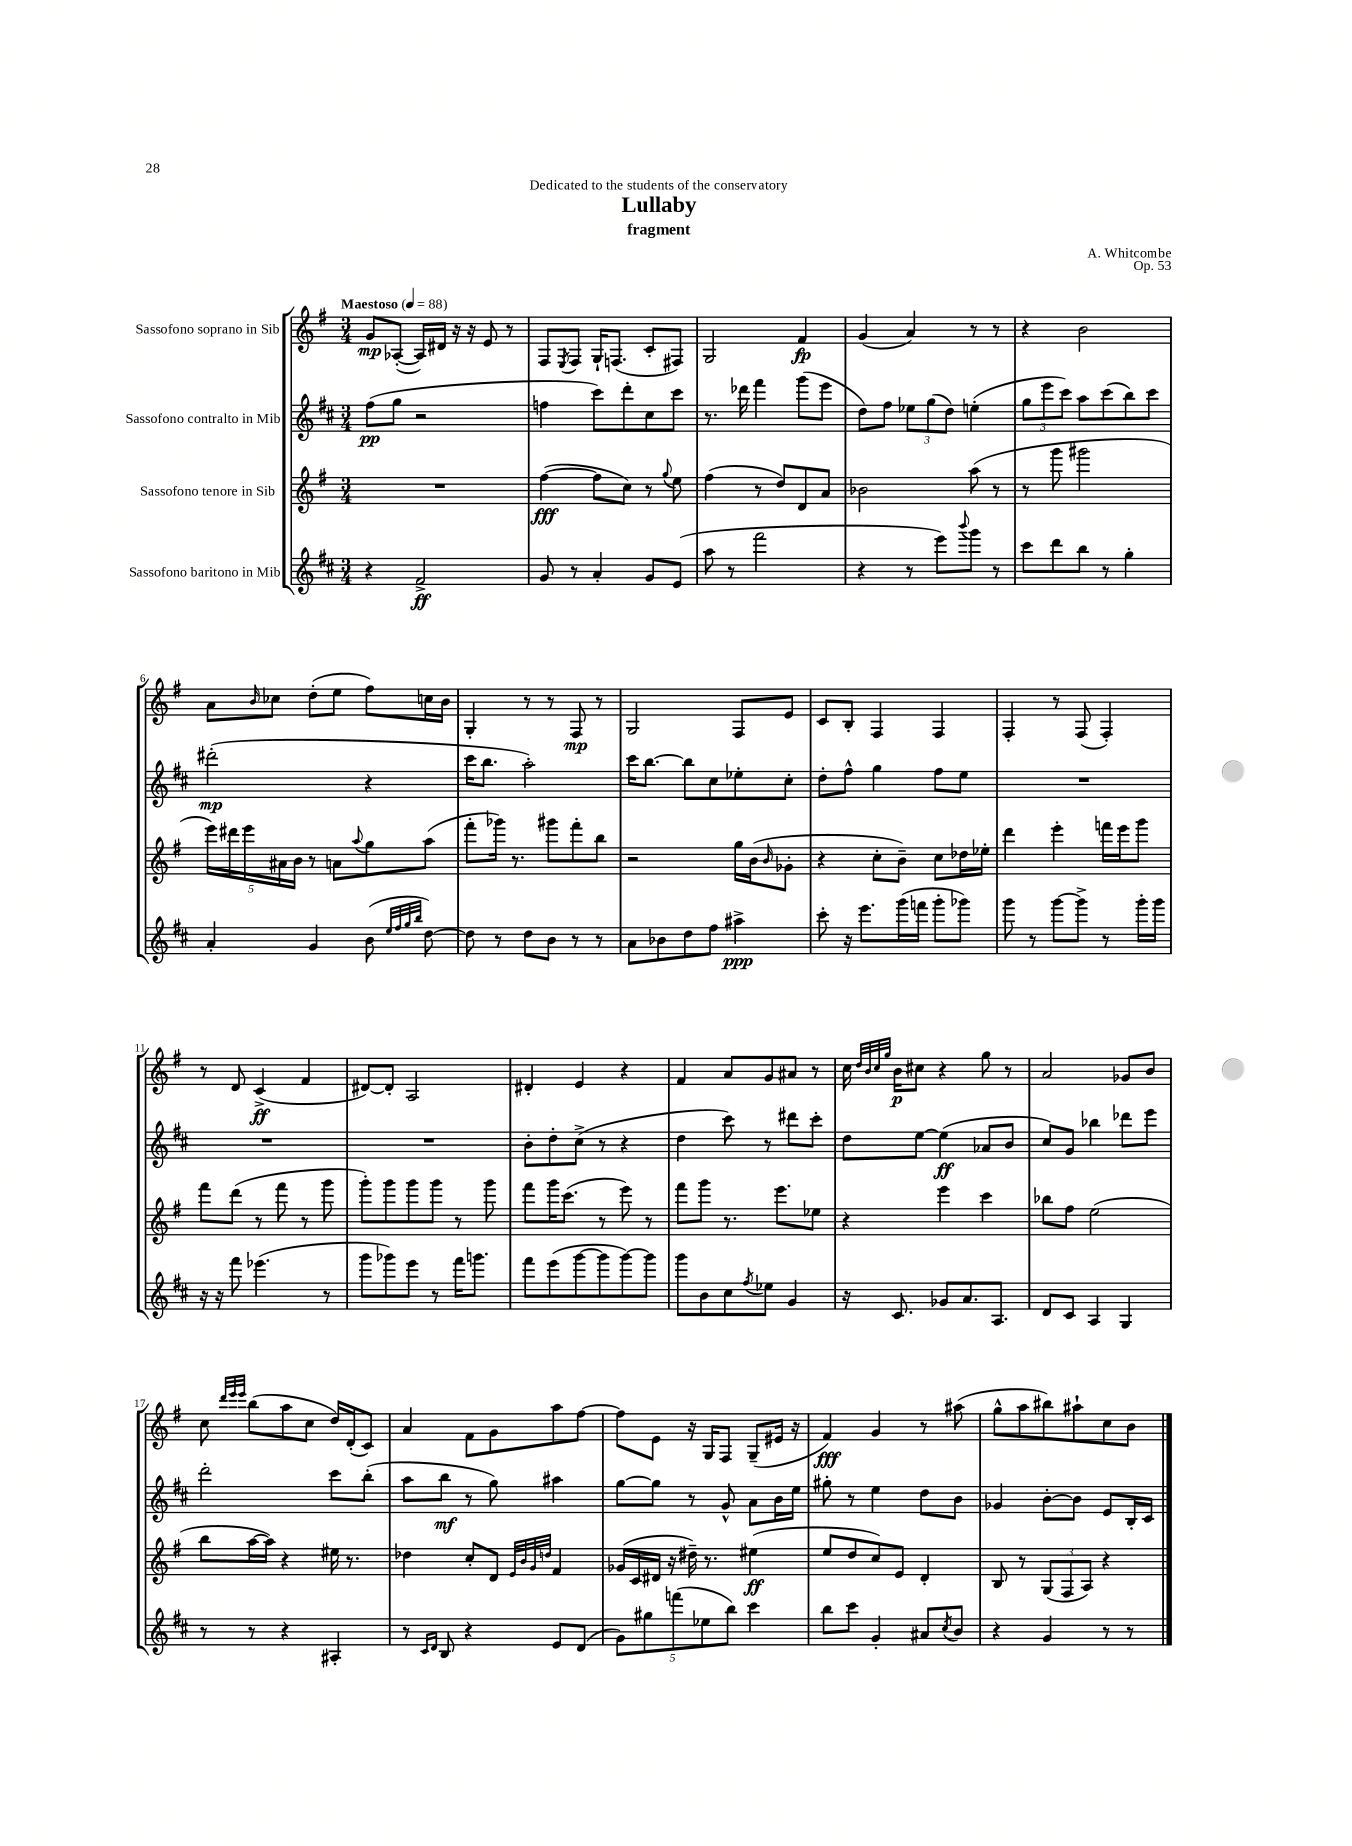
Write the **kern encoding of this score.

**kern	**dynam	**kern	**dynam	**kern	**dynam	**kern	**dynam
*part4	*part4	*part3	*part3	*part2	*part2	*part1	*part1
*staff4	*staff4	*staff3	*staff3	*staff2	*staff2	*staff1	*staff1
*I"Sassofono baritono in Mib	*	*I"Sassofono tenore in Sib	*	*I"Sassofono contralto in Mib	*	*I"Sassofono soprano in Sib	*
*clefG2	*	*clefG2	*	*clefG2	*	*clefG2	*
*k[f#c#]	*	*k[f#]	*	*k[f#c#]	*	*k[f#]	*
*M3/4	*	*M3/4	*	*M3/4	*	*M3/4	*
*MM88	*	*MM88	*	*MM88	*	*MM88	*
=1	=1	=1	=1	=1	=1	=1	=1
!	!	!	!	!	!	!LO:TX:a:B:t=Maestoso	!
4r	.	2.r	.	(8ff#\L	pp	8g/L	mp
.	.	.	.	8gg\J	.	([8A-X'/J	.
2f#^/	ff	.	.	2r	.	16A-/LL])	.
.	.	.	.	.	.	16d#X/JJ	.
.	.	.	.	.	.	16r	.
.	.	.	.	.	.	16r	.
.	.	.	.	.	.	8e/	.
.	.	.	.	.	.	8r	.
=2	=2	=2	=2	=2	=2	=2	=2
8g/	.	([4ff#\	fff	4ffn\	.	8F#/L	.
.	.	.	.	.	.	8qE/	.
8r	.	.	.	.	.	8F#/J	.
4a'/	.	8ff#\L]	.	8ccc#\L)	.	16G`/KL	.
.	.	.	.	.	.	(8.Fn/J	.
.	.	8cc\J)	.	8ddd'\	.	.	.
8g/L	.	8r	.	8cc#\	.	8c'/L	.
.	.	8qqgg/	.	.	.	.	.
(8e/J	.	8ee\	.	8ccc#\J	.	8F#X/J)	.
=3	=3	=3	=3	=3	=3	=3	=3
8aa\	.	(4ff#\	.	8.r	.	2G/	.
8r	.	.	.	.	.	.	.
.	.	.	.	16ddd-X\	.	.	.
2fff#\	.	8r	.	4fff#\	.	.	.
.	.	8dd/L)	.	.	.	.	.
.	.	8d/	.	(8ggg\L	.	4f#/	fp
.	.	8a/J	.	8eee\J	.	.	.
=4	=4	=4	=4	=4	=4	=4	=4
4r	.	2b-X\	.	8dd\L)	.	(4g/	.
.	.	.	.	8ff#\J	.	.	.
8r	.	.	.	12ee-X\L	.	4a/)	.
.	.	.	.	(12gg\	.	.	.
8eee\L)	.	.	.	.	.	.	.
.	.	.	.	12dd\J)	.	.	.
8qqbbb/	.	.	.	.	.	.	.
8ggg\J	.	(8aa\	.	(4een'\	.	8r	.
8r	.	8r	.	.	.	8r	.
=5	=5	=5	=5	=5	=5	=5	=5
8ccc#\L	.	8r	.	12gg\L	.	4r	.
.	.	.	.	12eee\	.	.	.
8ddd\	.	8ggg\	.	.	.	.	.
.	.	.	.	12ccc#\J)	.	.	.
8bb\J	.	2ggg#X\	.	8aa\L	.	2b\	.
8r	.	.	.	(8ccc#\	.	.	.
4gg'\	.	.	.	8bb\)	.	.	.
.	.	.	.	8ccc#\J	.	.	.
!!LO:LB:g=z
=6	=6	=6	=6	=6	=6	=6	=6
4a'/	.	20eee\LL)	.	(2ddd#X'\	mp	8a\L	.
.	.	20ddd#X\	.	.	.	.	.
.	.	20eee\	.	.	.	.	.
.	.	.	.	.	.	16qqb/	.
.	.	.	.	.	.	8cc-X\J	.
.	.	20a#X\	.	.	.	.	.
.	.	20b\JJ	.	.	.	.	.
4g/	.	8r	.	.	.	(8dd'\L	.
.	.	8an\L	.	.	.	8ee\J	.
.	.	8qqaa/	.	.	.	.	.
(8b\	.	8gg\	.	4r	.	8ff#\L)	.
32qqee/LLL	.	.	.	.	.	.	.
32qqff#/	.	.	.	.	.	.	.
32qqgg/	.	.	.	.	.	.	.
32qqbb/JJJ	.	.	.	.	.	.	.
[8dd\)	.	(8aa\J	.	.	.	16ccn\L	.
.	.	.	.	.	.	16b\JJ	.
=7	=7	=7	=7	=7	=7	=7	=7
8dd\]	.	8fff#'\L	.	16ccc#\KL	.	4G'/	.
.	.	.	.	8.bb\J	.	.	.
8r	.	16ggg-X\Jk)	.	.	.	.	.
.	.	8.r	.	.	.	.	.
8dd\L	.	.	.	2aa'\)	.	8r	.
8b\J	.	8ggg#X\L	.	.	.	8r	.
8r	.	8fff#'\	.	.	.	8F#/	mp
8r	.	8bb\J	.	.	.	8r	.
=8	=8	=8	=8	=8	=8	=8	=8
8a\L	.	2r	.	16ccc#\KL	.	2G/	.
.	.	.	.	[8.bb\J	.	.	.
8b-X\	.	.	.	.	.	.	.
8dd\	.	.	.	8bb\L]	.	.	.
8ff#\J	.	.	.	8cc#\	.	.	.
4aa#X^\	ppp	16gg\LL	.	8ee-X'\	.	8F#/L	.
.	.	(16b\J	.	.	.	.	.
.	.	16qqb/	.	.	.	.	.
.	.	8g-X'\J	.	8cc#'\J	.	8e/J	.
=9	=9	=9	=9	=9	=9	=9	=9
8ccc#'\	.	4r	.	8dd'\L	.	8c/L	.
16r	.	.	.	8ff#^^\J	.	8B'/J	.
8.eee\L	.	.	.	.	.	.	.
.	.	8cc'\L	.	4gg\	.	4F#/	.
(16ggg\L	.	8b~\J)	.	.	.	.	.
16fffn\JJ	.	.	.	.	.	.	.
8ggg'\L	.	8cc\L	.	8ff#\L	.	4F#/	.
8ggg-X\J)	.	16dd-X\L	.	8ee\J	.	.	.
.	.	16ee-X'\JJ	.	.	.	.	.
=10	=10	=10	=10	=10	=10	=10	=10
8ggg\	.	4ddd\	.	2.r	.	4F#'/	.
8r	.	.	.	.	.	.	.
[8ggg\L	.	4eee'\	.	.	.	8r	.
8ggg^\J]	.	.	.	.	.	(8F#/	.
8r	.	16fffn\LL	.	.	.	4F#'/)	.
.	.	16eee\J	.	.	.	.	.
16ggg'\LL	.	8ggg\J	.	.	.	.	.
16ggg\JJ	.	.	.	.	.	.	.
!!LO:LB:g=z
=11	=11	=11	=11	=11	=11	=11	=11
16r	.	8fff#\L	.	2.r	.	8r	.
16r	.	.	.	.	.	.	.
8fff#\	.	(8ddd\J	.	.	.	8d/	.
(4.eee-X\	.	8r	.	.	.	(4c^/	ff
.	.	8fff#\	.	.	.	.	.
.	.	8r	.	.	.	4f#/	.
8r	.	8ggg\	.	.	.	.	.
=12	=12	=12	=12	=12	=12	=12	=12
8ggg\L	.	8ggg'\L)	.	2.r	.	[8d#X/L)	.
8ggg-X\)	.	8ggg\	.	.	.	8d#'/J]	.
8eee\J	.	8ggg\	.	.	.	2A/	.
8r	.	8ggg\J	.	.	.	.	.
16fff#\KL	.	8r	.	.	.	.	.
8.gggn\J	.	.	.	.	.	.	.
.	.	8ggg\	.	.	.	.	.
=13	=13	=13	=13	=13	=13	=13	=13
8fff#\L	.	8fff#\L	.	8b'\L	.	4d#X'/	.
(8eee\	.	16ggg\K	.	8dd'\	.	.	.
.	.	(8.ccc\J	.	.	.	.	.
[8ggg\	.	.	.	(8cc#^\J	.	4e/	.
8ggg\]	.	8r	.	8r	.	.	.
[8ggg\)	.	8eee\)	.	4r	.	4r	.
8ggg\J]	.	8r	.	.	.	.	.
=14	=14	=14	=14	=14	=14	=14	=14
8ggg\L	.	8fff#\L	.	4dd\	.	4f#/	.
8b\	.	8ggg\J	.	.	.	.	.
8cc#\	.	8.r	.	8ccc#\)	.	8a/L	.
8qff#/	.	.	.	.	.	.	.
8ee-X\J	.	.	.	8r	.	8g/	.
.	.	8.eee\L	.	.	.	.	.
4g/	.	.	.	8ddd#X\L	.	8a#X/J	.
.	.	8ee-X\J	.	8ccc#'\J	.	8r	.
=15	=15	=15	=15	=15	=15	=15	=15
16r	.	4r	.	8dd\L	.	16cc\	.
.	.	.	.	.	.	32qqdd/LLL	.
.	.	.	.	.	.	32qqb/	.
.	.	.	.	.	.	32qqcc/	.
.	.	.	.	.	.	32qqgg/JJJ	.
8.c#/	.	.	.	.	.	16b\KL	p
.	.	.	.	[8ee\J	.	8cc#X\J	.
8g-X/L	.	4eee\	.	(4ee\]	ff	4r	.
8.a/	.	.	.	.	.	.	.
.	.	4ccc\	.	8a-X/L	.	8gg\	.
8.A/J	.	.	.	.	.	.	.
.	.	.	.	8b/J	.	8r	.
=16	=16	=16	=16	=16	=16	=16	=16
8d/L	.	8bb-X\L	.	8cc#/L)	.	2a/	.
8c#/J	.	8ff#\J	.	8g/J	.	.	.
4A/	.	(2ee\	.	4bb-X\	.	.	.
4G/	.	.	.	8ddd-X\L	.	8g-X/L	.
.	.	.	.	8eee\J	.	8b/J	.
!!LO:LB:g=z
=17	=17	=17	=17	=17	=17	=17	=17
8r	.	8bb\L	.	2ddd'\	.	8cc\	.
.	.	.	.	.	.	32qqddd/LLL	.
.	.	.	.	.	.	32qqeee/	.
.	.	.	.	.	.	32qqeee/JJJ	.
8r	.	[16aa\L	.	.	.	(8bb\L	.
.	.	16aa\JJ])	.	.	.	.	.
4r	.	4r	.	.	.	8aa\	.
.	.	.	.	.	.	8cc\J	.
4A#X'/	.	16ee#X\	.	8ccc#\L	.	16dd/LL)	.
.	.	8.r	.	.	.	(16d'/J	.
.	.	.	.	(8bb'\J	.	8c/J)	.
=18	=18	=18	=18	=18	=18	=18	=18
8r	.	4dd-X\	.	8aa\L	.	4a/	.
16qqc#/LL	.	.	.	.	.	.	.
16qqd/JJ	.	.	.	.	.	.	.
8B/	.	.	.	8bb\J	mf	.	.
4r	.	8cc'/L	.	8r	.	8f#\L	.
.	.	8d/J	.	8gg\)	.	8g\	.
.	.	32qqe/LLL	.	.	.	.	.
.	.	32qqb/	.	.	.	.	.
.	.	32qqg/	.	.	.	.	.
.	.	32qqddn/JJJ	.	.	.	.	.
8e/L	.	4f#/	.	4aa#X\	.	8aa\	.
(8d/J	.	.	.	.	.	[8ff#\J	.
=19	=19	=19	=19	=19	=19	=19	=19
10g\L)	.	(16g-X/LL	.	[8gg\L	.	8ff#\L]	.
.	.	16c/	.	.	.	.	.
10gg#X\	.	.	.	.	.	.	.
.	.	16d#X/JJ	.	8gg\J]	.	8e\J	.
.	.	16r	.	.	.	.	.
(10fffn\	.	.	.	.	.	.	.
.	.	16dd#X~\)	.	8r	.	16r	.
10ee-X\	.	.	.	.	.	.	.
.	.	8.r	.	.	.	16G/KL	.
.	.	.	.	8g^^/	.	8F#/J	.
10bb\J)	.	.	.	.	.	.	.
4ccc#\	.	(4ee#X\	ff	8a\L	.	(8G~/L	.
.	.	.	.	16b\L	.	16e#X/Jk	.
.	.	.	.	16ee\JJ	.	16r	.
=20	=20	=20	=20	=20	=20	=20	=20
8bb\L	.	8ee/L	.	8gg#X'\	.	4f#/)	fff
8ccc#\J	.	8dd/	.	8r	.	.	.
4g'/	.	8cc/)	.	4ee\	.	4g/	.
.	.	8e/J	.	.	.	.	.
8a#X/L	.	4d'/	.	8dd\L	.	8r	.
8qcc#/	.	.	.	.	.	.	.
8b/J	.	.	.	8b\J	.	(8aa#X\	.
=21	=21	=21	=21	=21	=21	=21	=21
4r	.	8B/	.	4g-X/	.	8gg^^\L	.
.	.	8r	.	.	.	8aa\	.
4g/	.	(12G/L	.	[8b'\L	.	8bb#X\)	.
.	.	12F#/	.	.	.	.	.
.	.	.	.	8b\J]	.	8aa#X`\	.
.	.	12A/J)	.	.	.	.	.
8r	.	4r	.	8e/L	.	8cc\	.
8r	.	.	.	16B'/L	.	8b\J	.
.	.	.	.	16c#/JJ	.	.	.
==	==	==	==	==	==	==	==
*-	*-	*-	*-	*-	*-	*-	*-
